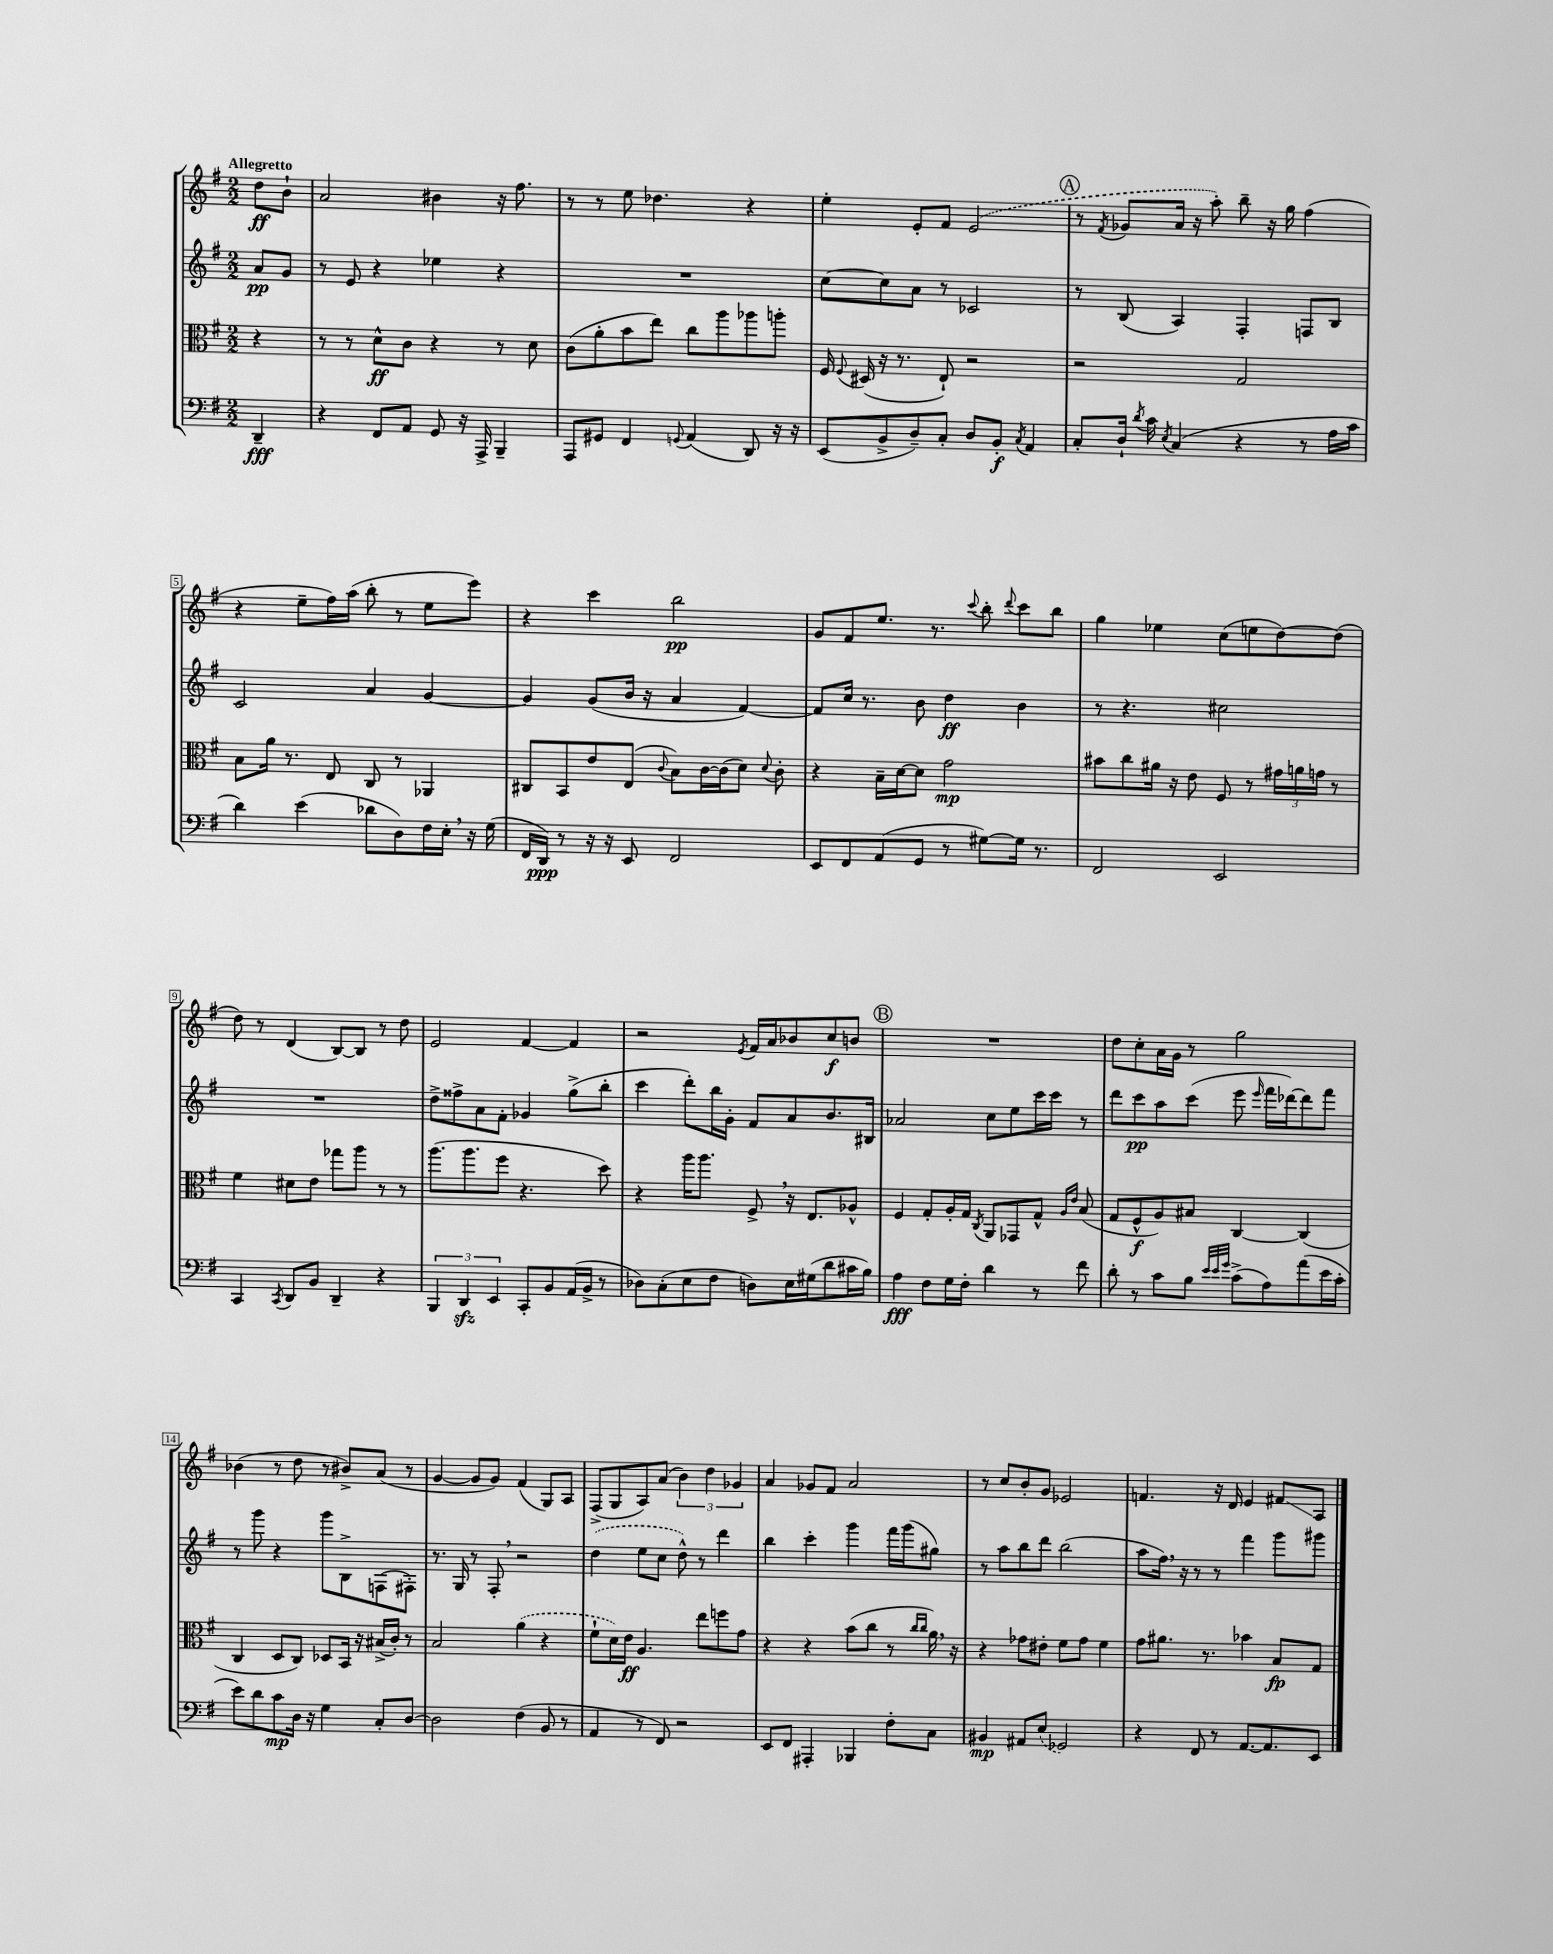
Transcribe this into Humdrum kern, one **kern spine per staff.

**kern	**kern	**kern	**kern
*staff4	*staff3	*staff2	*staff1
*clefF4	*clefC3	*clefG2	*clefG2
*k[f#]	*k[f#]	*k[f#]	*k[f#]
*M2/2	*M2/2	*M2/2	*M2/2
4DD~/	4r	8a/L	8dd\L
.	.	8g/J	8b`\J
=	=	=	=
4r	8r	8r	2a/
.	8r	8e/	.
8FF#/L	8d^^\L	4r	.
8AA/J	8c\J	.	.
8GG/	4r	4ee-\	4b#\
16r	.	.	.
16AAA^/	.	.	.
4BBB~/	8r	4r	16r
.	.	.	8.ff#\
.	8d\	.	.
=	=	=	=
8AAA/L	(8c\L	1r	8r
8GG#/J	8a'\	.	8r
4FF#/	8b\	.	8ee\
.	8ee\J)	.	4.dd-\
8qqGG/	.	.	.
(4AA/	8cc\L	.	.
.	8aa\	.	.
8DD/)	8aa-\	.	4r
16r	8aa'\J	.	.
16r	.	.	.
=	=	=	=
(8EE/L	16F#/	[8cc\L	4ee'\
.	8qqF#/	.	.
.	(16D#/	.	.
8BB^/	16r	8cc\]	.
.	8.r	.	.
8D~/)	.	8a\J	8e'/L
8C'/J	8E`/)	8r	8f#/J
8D/L	2r	2c-/	(2e/
8BB'/J	.	.	.
8qC/	.	.	.
4AA/	.	.	.
=	=	=	=
8C'/L	2r	8r	8r
.	.	.	8qf#/
16D`/Jk	.	(8B/	8g-/L
8qd/	.	.	.
16c\	.	.	.
8qE/	.	.	.
(4C/	.	4A/)	16a/Jk
.	.	.	16r
.	.	.	8aa'\)
4r	2G/	4F#'/	8bb~\
.	.	.	16r
.	.	.	16gg\
8r	.	8F/L	(4ff#\
16A\LL	.	8B/J	.
16c\JJ	.	.	.
=	=	=	=
4d\)	8B\L	2c/	4r
.	16a\Jk	.	.
.	8.r	.	.
(4e\	.	.	8ee~\L
.	8E/	.	16ff#\L)
.	.	.	(16aa\JJ
8d-\L	8C/	4a/	8bb'\
8D\)	8r	.	8r
16F#\L	4AA-/	[4g/	8ee\L
16E'\JJ	.	.	.
16r	.	.	8eee\J)
(16G\	.	.	.
=	=	=	=
16FF#/LL	8C#/L	4g/]	4r
16DD/JJ)	.	.	.
8r	8BB/	.	.
16r	8e/	(8g/L	4ccc\
16r	.	.	.
8EE/	(8E/J	16b/Jk	.
.	.	16r	.
.	8qqc/	.	.
2FF#/	8B\L)	4a/	2bb\
.	[16c\L	.	.
.	(16c\]J	.	.
.	8d\J)	[4f#/)	.
.	8qqd/	.	.
.	8c'\	.	.
=	=	=	=
8EE/L	4r	8f#/]L	8g/L
8FF#/	.	16cc/Jk	8f#/
.	.	8.r	.
(8AA/	16B~\LL	.	8.ee/J
.	[16d\J	.	.
8GG/J	8d\]J	8b\	.
.	.	.	8.r
8r	2g\	4dd\	.
.	.	.	8qqccc/
[8G#\L)	.	.	8bb'\
.	.	.	8qqddd/
16G#\]Jk	.	4b\	8ccc\L
8.r	.	.	.
.	.	.	8bb\J
=	=	=	=
2FF#/	8b#\L	8r	4gg\
.	8cc\	4.r	.
.	16a#\Jk	.	4ee-\
.	16r	.	.
.	8e\	.	.
2EE/	8F#/	2cc#\	(8cc\L
.	8r	.	8ee\
.	24g#\LL	.	[8dd\)
.	24a\	.	.
.	24g\JJ	.	.
.	8r	.	(8dd\]J
=	=	=	=
4CC/	4f#\	1r	8dd\)
.	.	.	8r
8qCC/	.	.	.
8DD/L	8d#\L	.	(4d/
8BB/J	8e\J	.	.
4DD~/	8gg-\L	.	[8B/L)
.	8aa\J	.	8B/]J
4r	8r	.	8r
.	8r	.	8dd\
=	=	=	=
6BBB/	(8.aa\L	8dd^\L	2e/
.	.	8ff##^\	.
6DD/	.	.	.
.	8.aa\	.	.
.	.	8a\	.
6EE/	.	.	.
.	8ff#\J	8f#'\J	.
8CC'/L	4.r	4g-/	[4f#/
8BB/	.	.	.
(16AA/L	.	(8gg^\L	4f#/]
16BB^/JJ	.	.	.
8r	8dd\)	8bb'\J	.
=	=	=	=
8D-\L)	4r	4ccc\	2r
(8C'\	.	.	.
8E\	16aa\LK	8ddd'\L)	.
.	8.aa\J	.	.
8F#\J	.	16bb\L	.
.	.	16g'\JJ	.
.	.	.	8qe/
8D\L)	8F#^/	8f#/L	16f#/LL
.	.	.	16a/J
16E\L	16r	8a/	8b-/
(16G#\J	8.E/L	.	.
8d\	.	8.b/	8cc/
16c#\L	8A-^^/J	.	8b/J
16B\JJ)	.	16B#/Jk	.
=	=	=	=
4A\	4F#/	2a-/	1r
8F#\L	8G'/L	.	.
16G\L	16A'/L	.	.
16F#'\JJ	16G/JJ	.	.
.	8qC/	.	.
4d\	8AA/L	8cc\L	.
.	8GG-/	8ee\	.
8r	8G^^/J	16ccc\L	.
.	.	16ccc\JJ	.
.	16qqA/LL	.	.
.	16qqe/JJ	.	.
8f#\	(8B/	8r	.
=	=	=	=
8d'\	8G/L	8ddd\L	8dd\L
8r	8F#^^/	8ccc\	8cc'\
8c\L	8A/)	8aa\	16a\L
.	.	.	16g\JJ
8B\J	8B#/J	(8ccc\J	8r
32qqe/LLL	.	.	.
32qqe/	.	.	.
32qqg/JJJ	.	.	.
(8c^\L	[4C/	8eee\	2gg\
.	.	16qqeee/	.
8A\)	.	16fff#\LL	.
.	.	[16ddd-\J)	.
(8a\	(4C/]	8ddd-\]	.
16e\L	.	8fff#\J	.
16c'\JJ	.	.	.
=	=	=	=
8e\L)	4C/	8r	(4b-\
8d\	.	8ggg\	.
8c\	8D/L	4r	8r
16D\Jk	8C/J)	.	8dd\
16r	.	.	.
4G\	8D-/L	8ggg\L	8r
.	16BB/Jk	8B^\	8b#^/L)
.	16r	.	.
8C'/L	(16B#^/LL	(8F\	(8a/J
.	16c'/JJ)	.	.
[8D/J	8r	8F#'\J)	8r
=	=	=	=
2D\]	2B/	8.r	[4g/
.	.	16G/	.
.	.	8r	8g/]L
.	.	8F#'/	8g/J)
(4F#\	(4a\	2r	(4f#/
8BB/	4r	.	8G/L)
8r	.	.	8A/J
=	=	=	=
4AA/	8f#`\L	(4dd\	(8F#^/L
.	16d\L)	.	8G/
.	16e\JJ	.	.
8r	4.A/	8ee\L	8A/)
8FF#/)	.	8cc\J	(8a/J
2r	.	8dd^^\)	6b\)
.	8ee\L	8r	.
.	.	.	6dd\
.	8ff\	4ddd\	.
.	.	.	6g-/
.	8g\J	.	.
=	=	=	=
8EE/L	4r	4bb\	4a/
8FF#/J	.	.	.
4AAA#'/	4r	4ccc'\	8g-/L
.	.	.	8f#/J
4BBB-/	(8b\L	4ggg\	2a/
.	8cc\J	.	.
8F#'\L	8r	16fff#\LL	.
.	.	(16ggg\J	.
.	16qqcc/LL	.	.
.	16qqcc/JJ	.	.
8C\J	16a\)	8gg#\J)	.
.	16r	.	.
=	=	=	=
4BB#/	4r	8r	8r
.	.	8aa\L	8cc/L
8AA#/L	8g-\L	8bb\	8b'/
(8E/J	8e#'\J	8ddd\J	8g/J
2GG-/)	8f#\L	(2bb\	2e-/
.	8g-\J	.	.
.	4f#\	.	.
=	=	=	=
4r	8g\L	8aa\L	4.f/
.	8.a#\J	16ff#\Jk)	.
.	.	16r	.
8FF#/	.	8r	.
.	8.r	.	.
8r	.	8r	16r
.	.	.	16d/
[8.AA/L	4b-\	4fff#\	4e/
8.AA/]	.	.	.
.	8B/L	8ggg\L	8f#/L
8EE/J	8G/J	8ggg#\J	8A/J
==	==	==	==
*-	*-	*-	*-
